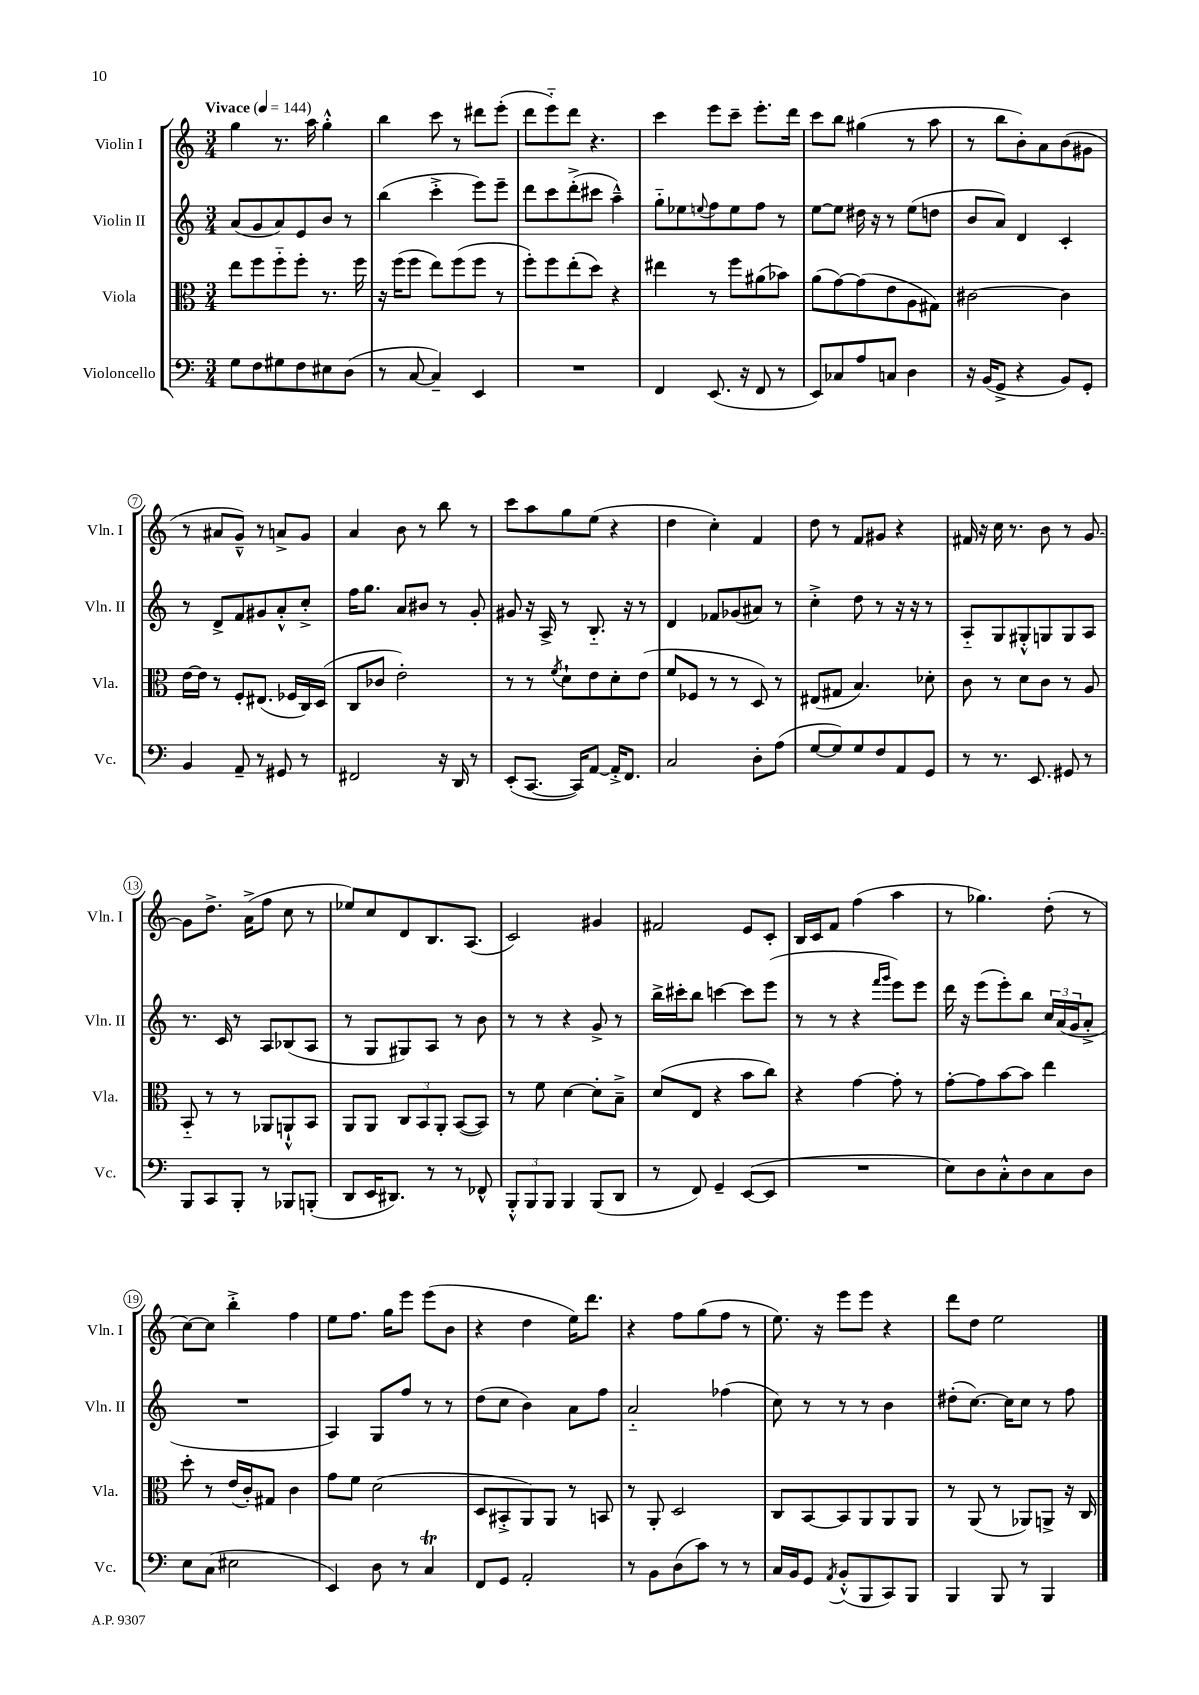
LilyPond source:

<<
\new StaffGroup <<
\new Staff = "s0" \with { instrumentName = "Violin I" shortInstrumentName = "Vln. I" } {
    \clef treble \key c \major \numericTimeSignature \time 3/4 \tempo "Vivace" 4 = 144
    g''4 r8. a''16 g''4-.-^ |
    b''4 c'''8 r8 dis'''8 e'''8-.( |
    d'''8 e'''8-_) d'''8 r4. |
    c'''4 e'''8 c'''8-- e'''8.-. d'''16 |
    c'''8 b''8 gis''4( r8 a''8 |
    r8 b''8 b'8-.) a'8 b'8( gis'8 |
    r8 ais'8 g'8---^) r8 a'8-> g'8 |
    a'4 b'8 r8 b''8 r8 |
    c'''8 a''8 g''8 e''8( r4 |
    d''4 c''4-.) f'4 |
    d''8 r8 f'8 gis'8 r4 |
    fis'16 r16 c''16 r8. b'8 r8 g'8~ |
    g'8 d''8.-> a'16->( f''8 c''8 r8 |
    ees''8) c''8 d'8 b8. a8.( |
    c'2) gis'4 |
    fis'2 e'8 c'8-. |
    b16 c'16 f'8 f''4( a''4 |
    r8 ges''4.) d''8-.( r8 |
    c''8~) c''8 b''4-.-> f''4 |
    e''8 f''8. g''16 e'''8 e'''8( b'8 |
    r4 d''4 e''16) d'''8. |
    r4 f''8 g''8( f''8 r8 |
    e''8.) r16 e'''8 e'''8 r4 |
    d'''8 d''8 e''2 \bar "|." |
}
\new Staff = "s1" \with { instrumentName = "Violin II" shortInstrumentName = "Vln. II" } {
    \clef treble \key c \major \numericTimeSignature \time 3/4
    a'8( g'8 a'8) e'8 b'8 r8 |
    b''4( c'''4-.-> e'''8) e'''8-- |
    d'''8 c'''8 d'''8-.->( cis'''8 a''4---^) |
    g''8-_ ees''8 \appoggiatura { e''8 } f''8 e''8 f''8 r8 |
    e''8~ e''8 dis''16 r16 r8 e''8( d''8 |
    b'8 a'8) d'4 c'4-. |
    r8 d'8-> f'8 gis'8 a'8-.-^ c''8-.-> |
    f''16 g''8. a'8 bis'8 r8 g'8-. |
    gis'8 r16 a16-> r8 b8.-_ r16 r8 |
    d'4 fes'8 ges'8( ais'8) r8 |
    c''4-.-> d''8 r8 r16 r16 r8 |
    a8-_ g8 gis8-.-^ g8 g8 a8 |
    r8. c'16 r8 a8 bes8( a8 |
    r8 g8 gis8) a8 r8 b'8 |
    r8 r8 r4 g'8-> r8 |
    b''16-> cis'''16-. b''8 c'''4~ c'''8 e'''8( |
    r8 r8 r4 \grace { f'''16 g'''16 } e'''8) e'''8 |
    d'''16 r16 e'''8( e'''8-.) b''8 \tuplet 3/2 { c''16 a'16( g'16 } a'8-.-> |
    R2. |
    a4) g8 f''8 r8 r8 |
    d''8( c''8 b'4) a'8 f''8 |
    a'2-_ fes''4( |
    c''8) r8 r8 r8 b'4 |
    dis''8-.( c''8.~) c''16 c''8 r8 f''8 \bar "|." |
}
\new Staff = "s2" \with { instrumentName = "Viola" shortInstrumentName = "Vla." } {
    \clef alto \key c \major \numericTimeSignature \time 3/4
    e''8 f''8 f''8-_ f''8-. r8. f''16 |
    r16 f''16( f''8 e''8) f''8( f''8 r8 |
    f''8-.) f''8 e''8-.( d''8) r4 |
    eis''4 r8 f''8 ais'8( bes'8) |
    a'8( g'8~) g'8( e'8 a8 gis8) |
    cis'2~ cis'4 |
    e'16~ e'16 r8 f8-. eis8.( fes16 c16) d16( |
    c8 ces'8 e'2-.) |
    r8 r8 \acciaccatura { f'8 } d'8-! e'8 d'8-. e'8( |
    f'8 fes8 r8 r8 d8) r8 |
    eis8( gis8 b4.) des'8-. |
    c'8 r8 d'8 c'8 r8 a8 |
    b,8-_ r8 r8 aes,8 a,8-!-^ b,8 |
    a,8 a,8 \tuplet 3/2 { c8 b,8 a,8-. } b,8~( b,8) |
    r8 f'8 d'4~ d'8-. b8---> |
    d'8( e8 r4 b'8 c''8) |
    r4 g'4~ g'8-. r8 |
    g'8~-. g'8 b'8~ b'8 e''4 |
    d''8-. r8 e'16( c'16-.) gis8 c'4 |
    g'8 f'8 d'2( |
    d8 bis,8-.-> a,8) a,8 r8 b,8 |
    r8 a,8-. d2 |
    c8 b,8~ b,8 a,8 a,8 a,8 |
    r8 a,8( r8 aes,8) a,8-> r16 c16 \bar "|." |
}
\new Staff = "s3" \with { instrumentName = "Violoncello" shortInstrumentName = "Vc." } {
    \clef bass \key c \major \numericTimeSignature \time 3/4
    g8 f8 gis8 f8 eis8 d8( |
    r8 c8~ c4--) e,4 |
    R2. |
    f,4 e,8.( r16 f,8 r8 |
    e,8) ces8 a8 c8 d4 |
    r16 b,16( g,8-> r4 b,8) g,8-. |
    b,4 a,8-- r8 gis,8 r8 |
    fis,2 r16 d,16 r8 |
    e,8-.( c,8.~ c,16) a,8~ a,16-.-> f,8. |
    c2 d8-. a8( |
    g8~ g8) g8 f8 a,8 g,8 |
    r8 r8. e,8. gis,8 r8 |
    b,,8 c,8 b,,8-. r8 bes,,8 b,,8-.( |
    d,8 e,16 dis,8.) r8 r8 fes,8-^ |
    \tuplet 3/2 { b,,8-.-^ b,,8 b,,8 } b,,4 b,,8( d,8 |
    r8 f,8) g,4-- e,8~( e,8 |
    R2. |
    e8) d8 c8-.-^ d8 c8 d8 |
    e8 c8( eis2 |
    e,4) d8 r8 c4\trill |
    f,8 g,8 a,2-. |
    r8 b,8 d8( c'8) r8 r8 |
    c16 b,16 g,8 \acciaccatura { a,8 } b,8-.-^( b,,8 c,8) b,,8 |
    b,,4 b,,8 r8 b,,4 \bar "|." |
}
>>
>>
\layout { \context { \Score \override BarNumber.stencil = #(make-stencil-circler 0.1 0.3 ly:text-interface::print) } }
